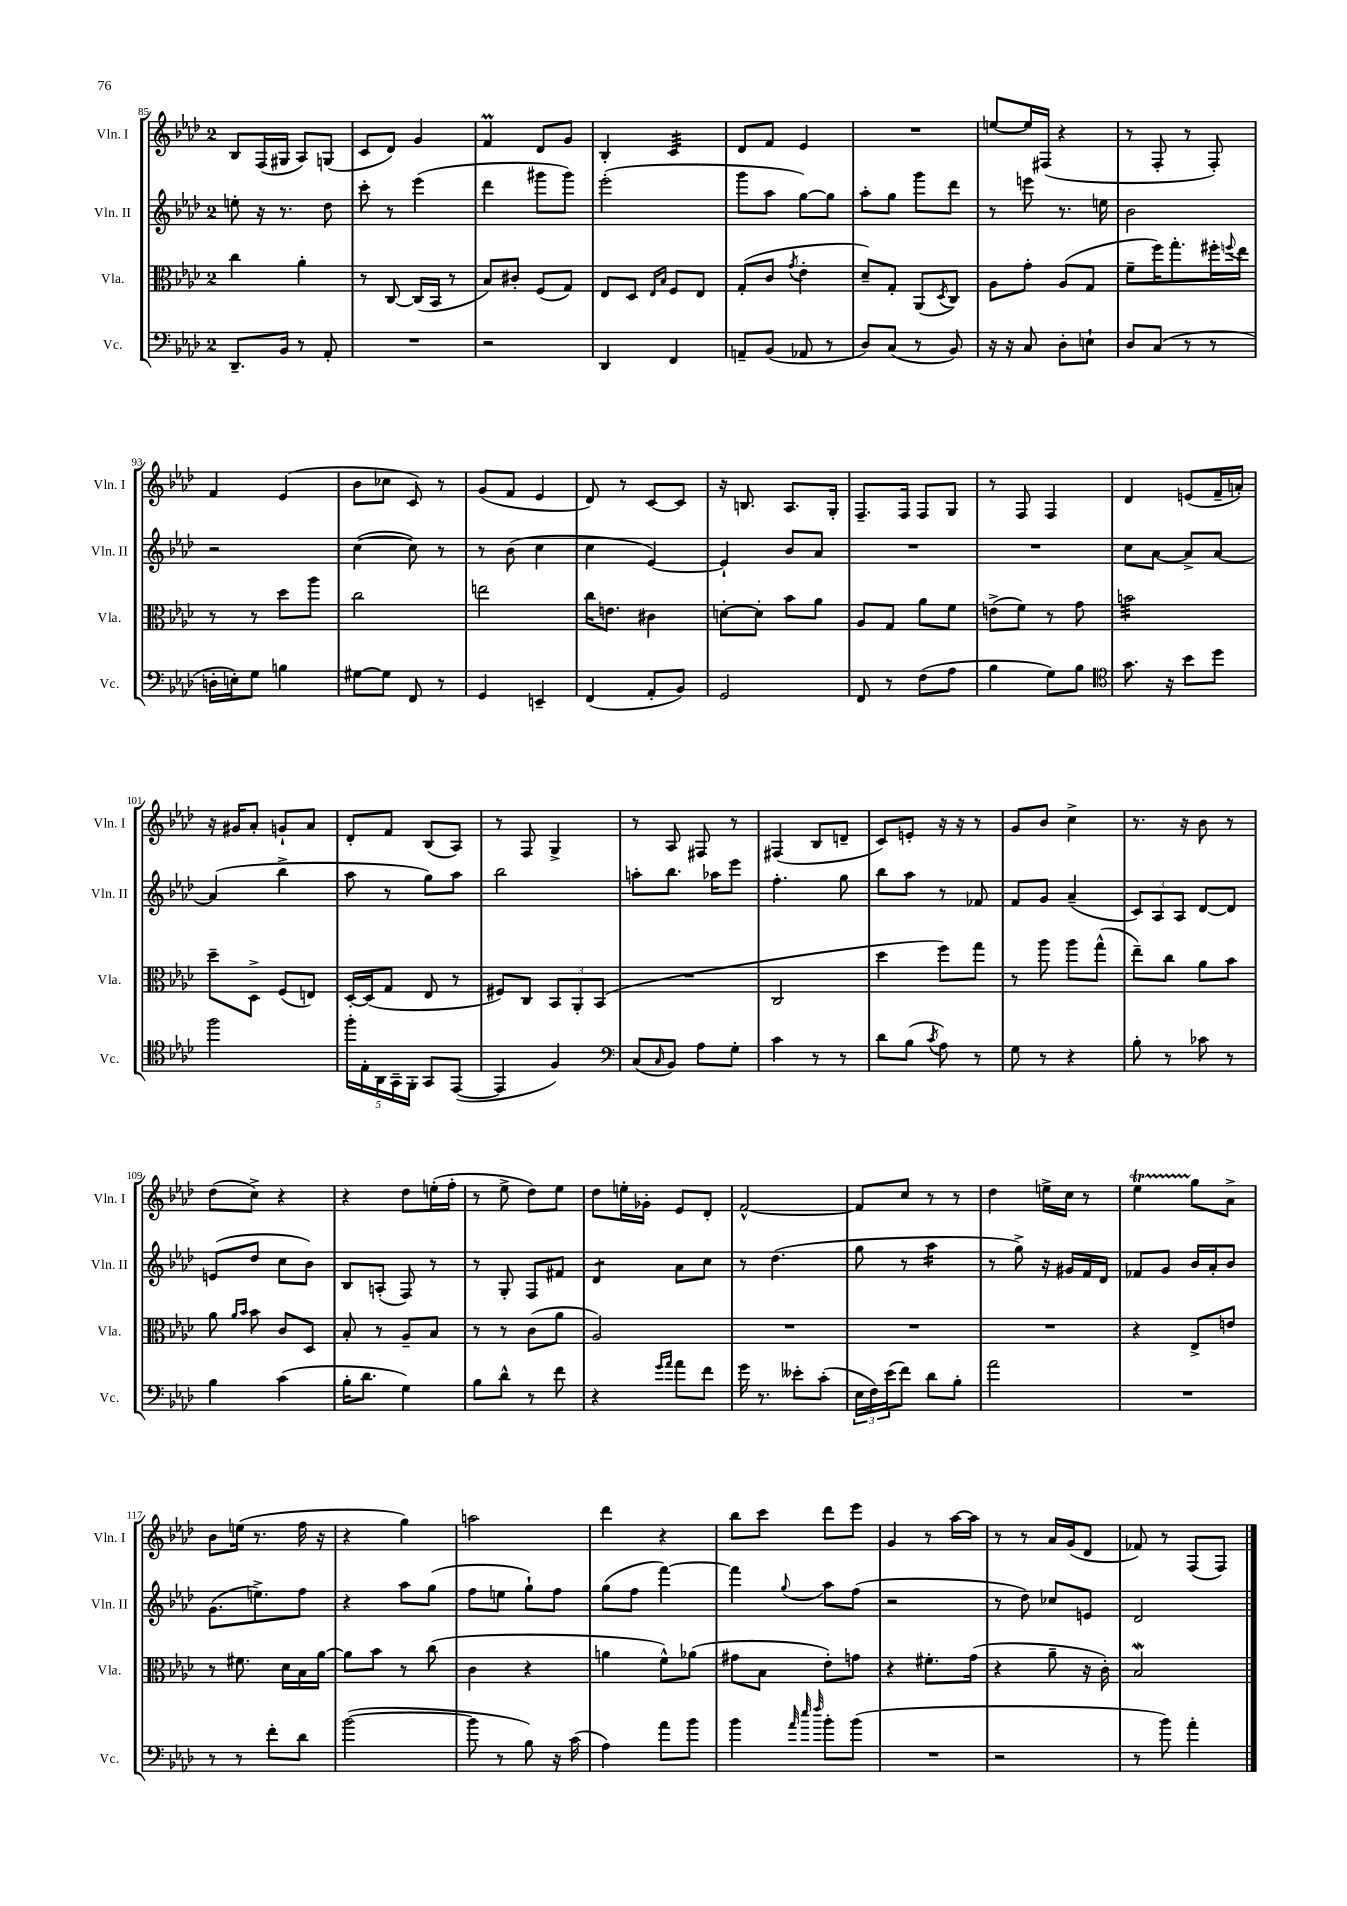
<<
\new StaffGroup <<
\new Staff = "s0" \with { instrumentName = "Vln. I" shortInstrumentName = "Vln. I" } {
    \clef treble \key aes \major \once \override Staff.TimeSignature.style = #'single-digit \time 2/4
    bes8 f16( gis16 aes8) g8( |
    c'8 des'8) g'4 |
    f'4\prall des'8 g'8 |
    bes4-. c'4:32 |
    des'8 f'8 ees'4 |
    R2 |
    e''8~ e''16 fis16( r4 |
    r8 f8-. r8 f8-.) |
    f'4 ees'4( |
    bes'8 ces''8 c'8) r8 |
    g'8( f'8 ees'4 |
    des'8) r8 c'8~ c'8 |
    r16 b8. aes8. g16-. |
    f8.-- f16 f8 g8 |
    r8 f8 f4 |
    des'4 e'8( f'16-- a'16-.) |
    r16 gis'16 aes'8-. g'8-! aes'8 |
    des'8-. f'8 bes8( aes8) |
    r8 f8 g4-> |
    r8 aes8 fis8 r8 |
    fis4( bes8 d'8-- |
    c'8) e'8-. r16 r16 r8 |
    g'8 bes'8 c''4-> |
    r8. r16 bes'8 r8 |
    des''8( c''8->) r4 |
    r4 des''8 e''16-.( f''16-. |
    r8 ees''8-> des''8) ees''8 |
    des''8 e''16-. ges'16-. ees'8 des'8-. |
    f'2~-^ |
    f'8 c''8 r8 r8 |
    des''4 e''16-> c''16 r8 |
    ees''4\startTrillSpan g''8\stopTrillSpan aes'8-> |
    bes'8 e''16( r8. f''16 r16 |
    r4 g''4) |
    a''2 |
    des'''4 r4 |
    bes''8 c'''8 des'''8 ees'''8 |
    g'4 r8 aes''16~ aes''16 |
    r8 r8 aes'16 g'16( des'8 |
    fes'8) r8 f8( f8) \bar "|." |
}
\new Staff = "s1" \with { instrumentName = "Vln. II" shortInstrumentName = "Vln. II" } {
    \clef treble \key aes \major \once \override Staff.TimeSignature.style = #'single-digit \time 2/4
    e''8-. r16 r8. des''8 |
    c'''8-. r8 ees'''4( |
    des'''4 gis'''8 gis'''8) |
    ees'''2-.( |
    g'''8 aes''8 g''8~) g''8 |
    aes''8-. g''8 g'''8 des'''8 |
    r8 e'''8 r8. e''16 |
    bes'2 |
    r2 |
    c''4~( c''8) r8 |
    r8 bes'8( c''4 |
    c''4 ees'4~) |
    ees'4-! bes'8 aes'8 |
    R2 |
    R2 |
    c''8 aes'8~ aes'8-> aes'8~ |
    aes'4( bes''4-> |
    aes''8 r8 g''8) aes''8 |
    bes''2 |
    a''8-. bes''8. aes''16 ees'''8 |
    f''4.-. g''8 |
    bes''8 aes''8 r8 fes'8 |
    f'8 g'8 aes'4--( |
    \tuplet 3/2 { c'8) aes8 aes8 } des'8~ des'8 |
    e'8( des''8 c''8 bes'8) |
    bes8 a8-.( f8) r8 |
    r8 g8-. f8 fis'8 |
    des'4:8 aes'8 c''8 |
    r8 des''4.( |
    g''8 r8 aes''4:16 |
    r8 g''8->) r16 gis'16 f'16 des'16 |
    fes'8 g'8 bes'16 aes'16-. bes'8 |
    g'8.( e''8.->) f''8 |
    r4 aes''8 g''8( |
    f''8 e''8 g''8-!) f''8 |
    g''8( f''8 f'''4~) |
    f'''4 \appoggiatura { g''8 } aes''8 f''8( |
    r2 |
    r8 des''8) ces''8 e'8 |
    des'2 \bar "|." |
}
\new Staff = "s2" \with { instrumentName = "Vla." shortInstrumentName = "Vla." } {
    \clef alto \key aes \major \once \override Staff.TimeSignature.style = #'single-digit \time 2/4
    c''4 aes'4-. |
    r8 c8~ c16( bes,16 r8 |
    bes8) cis'8-. f8( g8) |
    ees8 des8 \grace { ees16 bes16 } f8 ees8 |
    g8-.( c'8 \acciaccatura { g'8 } ees'4-. |
    des'8--) g8-. aes,8( \acciaccatura { des8 } c8) |
    aes8 g'8-. aes8( g8 |
    f'8-- f''16) g''8.-. fis''16-. \appoggiatura { f''8 } ees''16 |
    r8 r8 des''8 aes''8 |
    c''2 |
    e''2 |
    c''16 e'8. cis'4 |
    d'8~-. d'8-. bes'8 aes'8 |
    aes8 g8 aes'8 f'8 |
    e'8->( f'8) r8 g'8 |
    b'2:32 |
    des''8-- des8-> f8( e8) |
    des16~-. des16( g8 ees8 r8 |
    fis8) c8 \tuplet 3/2 { bes,8 aes,8-. bes,8( } |
    R2 |
    c2 |
    des''4 f''8) g''8 |
    r8 aes''8 aes''8 g''8-^( |
    ees''8--) c''8 aes'8 bes'8 |
    aes'8 \grace { aes'16 bes'16 } bes'8 c'8 des8 |
    bes8-. r8 aes8-- bes8 |
    r8 r8 c'8( aes'8 |
    aes2) |
    R2 |
    R2 |
    R2 |
    r4 ees8-> e'8 |
    r8 fis'8. des'16 bes16 aes'16~ |
    aes'8 bes'8 r8 c''8( |
    c'4 r4 |
    a'4 f'8-^) aes'8( |
    gis'8 bes8 ees'8-.) g'8 |
    r4 fis'8.-. g'16( |
    r4 aes'8-- r16 c'16-.) |
    bes2\mordent \bar "|." |
}
\new Staff = "s3" \with { instrumentName = "Vc." shortInstrumentName = "Vc." } {
    \clef bass \key aes \major \once \override Staff.TimeSignature.style = #'single-digit \time 2/4
    des,8.-- bes,16 r8 aes,8-. |
    R2 |
    r2 |
    des,4 f,4 |
    a,8-- bes,8( aes,8 r8 |
    des8) c8( r8 bes,8) |
    r16 r16 c8 des8-. e8-! |
    des8 c8( r8 r8 |
    d16-. e16-.) g8 b4 |
    gis8~ gis8 f,8 r8 |
    g,4 e,4-- |
    f,4( aes,8-. bes,8) |
    g,2 |
    f,8 r8 f8( aes8 |
    bes4 g8) bes8 |
    \clef tenor g'8. r16 bes'8 des''8 |
    f''2 |
    \tuplet 5/4 { f''16-. ees16-. aes,16 g,16-- f,16-. } g,8 ees,8~( |
    ees,4 f4) |
    \clef bass c8( \grace { c16 } bes,8) aes8 g8-. |
    c'4 r8 r8 |
    des'8 bes8( \acciaccatura { c'8 } aes8) r8 |
    g8 r8 r4 |
    bes8-. r8 ces'8 r8 |
    bes4 c'4( |
    bes16-. des'8. g4) |
    bes8 des'8-^ r8 f'8 |
    r4 \grace { g'16 aes'16 } aes'8 f'8 |
    g'16 r8. eeses'8-. c'8-.( |
    \tuplet 3/2 { ees16 f16) ees'16( } f'8) des'8 bes8-. |
    aes'2 |
    R2 |
    r8 r8 f'8-. des'8 |
    bes'2~( |
    bes'8 r8 bes8) r16 c'16( |
    aes4) aes'8 bes'8 |
    bes'4 \grace { aes'32 ees''32 f''32 } bes'8-. bes'8( |
    R2 |
    r2 |
    r8 bes'8) aes'4-. \bar "|." |
}
>>
>>
\layout { \context { \Score currentBarNumber = #85 } }
